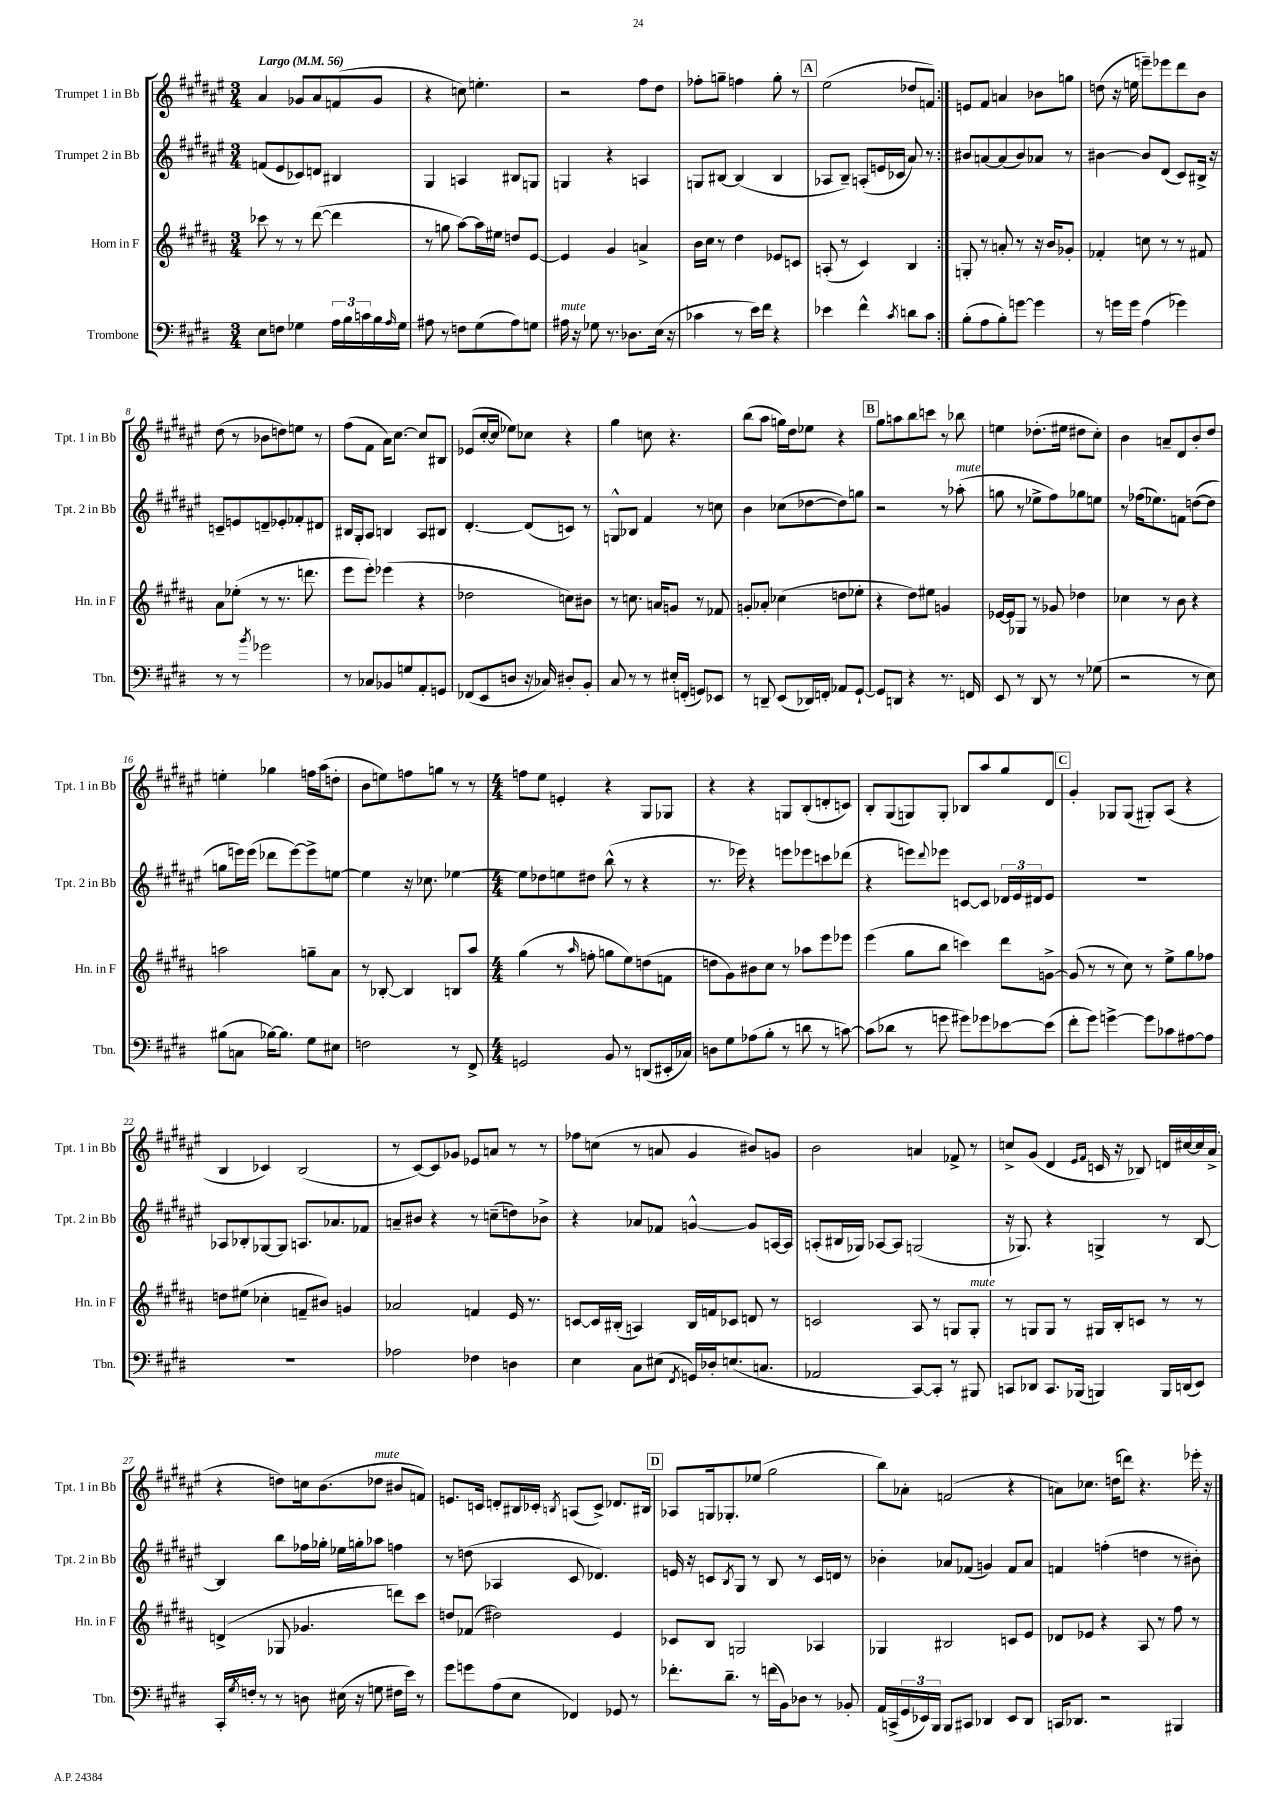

**kern	**kern	**kern	**kern
*part4	*part3	*part2	*part1
*staff4	*staff3	*staff2	*staff1
*I"Trombone	*I"Horn in F	*I"Trumpet 2 in Bb	*I"Trumpet 1 in Bb
*I'Tbn.	*I'Hn. in F	*I'Tpt. 2 in Bb	*I'Tpt. 1 in Bb
*clefF4	*clefG2	*clefG2	*clefG2
*k[f#c#g#d#]	*k[f#c#g#d#a#]	*k[f#c#g#d#a#e#]	*k[f#c#g#d#a#e#]
*M3/4	*M3/4	*M3/4	*M3/4
*MM56	*MM56	*MM56	*MM56
=1	=1	=1	=1
!	!	!	!LO:TX:a:B:t=Largo
8E\L	8ccc-X\	(8fn/L	4a#/
8Fn\J	8r	8e#/	.
4G-X\	8r	8c-X/)	8g-X/L
.	([8ddd#\	8dn/J	8a#/
24A\LL	4ddd#\]	4B#X/	(8fn/
24B\	.	.	.
24cn\	.	.	.
16B\	.	.	8g-/J
16qqA/	.	.	.
16G-\JJ	.	.	.
=2	=2	=2	=2
8A#X\	8r	4G#/	4r
8r	8ggn\	.	.
8Fn\L	[8aa#\L)	4An/	8ccn\)
(8G#\	16aa#\L]	.	4.een'\
.	16ee#X\JJ	.	.
8A#\)	8ddn/L	8B#X/L	.
8Gn\J	[8e/J	8Gn/J	.
=3	=3	=3	=3
!LO:TX:a:i:t=mute	!	!	!
16A#X\	4e/]	4Gn/	2r
16r	.	.	.
8G-X\	.	.	.
8.r	4g#/	4r	.
8.D-X\L	.	.	.
.	4an^/	4An/	8ff#\L
(16E\Jk	.	.	8dd#\J
16r	.	.	.
=4	=4	=4	=4
4c-X\	16b\LL	8Gn/L	8ff-X'\L
.	16cc#\JJ	.	.
.	8r	[8B#X/J	8ggn~\J
8r	4dd#\	(4B#/]	4ffn\
16e\LL)	.	.	.
16f#\JJ	.	.	.
4r	8e-X/L	4B#/	8gg'\
.	8cn/J	.	8r
!!LO:REH:place=s1:t=A
=5	=5	=5	=5
4e-X\	(8An'/	8A-X/L	(2ee#\
.	8r	8B~/J)	.
4f#^^\	4c#/)	(8An'/L	.
.	.	16en/L	.
.	.	16c-X/JJ	.
8qc#/	.	.	.
8dn\L	4B/	8a#/)	8dd-X/L
8c#\J	.	8r	8fn/J)
=6:|!	=6:|!	=6:|!	=6:|!
(8B'\L	8Gn'/	8b#X/L	8en/L
8A\	8r	[8an/	8f#/J
8B'\)	8an'/	(8a/]	4an/
[8gn\J	8r	8b#/)	.
4g\]	16r	8a-X/J	8b-X\L
.	16b/KL	.	.
.	8g-X'/J	8r	8ggn\J
=7	=7	=7	=7
8r	4f-X'/	[4b#X\	(8ddn\
16gn\LL	.	.	16r
16g\JJ	.	.	16een\
(4A\	8ccn\	8b#/L]	8eeen~\L)
.	8r	(8d#/J	8eee-X\
4g-X\)	8r	8c#/L)	8ddd#\
.	8f#X/	16B#X^/Jk	8b\J
.	.	16r	.
!!LO:LB:g=z
=8	=8	=8	=8
8r	8a#\L	8cn~/L	(8dd#\
8r	(8ee-X'\J	8en/	8r
8qb/	.	.	.
2g-X\	8r	8dn~/	8b-X\L
.	8.r	8e-X'/	8ddn\)
.	.	8f-X'/	8een\J
.	8.dddn\	.	.
.	.	8d#X/J	8r
=9	=9	=9	=9
8r	8eee\L	16B#X/LL	(8ff#\L
.	.	16G#'/J	.
8C-X/L	8eee'\J)	8A#/J	8f#\J
8BB-X/	(4eee-X\	4Bn/	16a#\KL)
.	.	.	[8.cc#\J
8Gn/	.	.	.
8AA'/	4r	8A#/L	8cc#/L]
8GGn/J	.	8B#X/J	8B#X/J
=10	=10	=10	=10
(8FF-X/L	2dd-X\	[4.d#'/	(8e-X/L
8EE/	.	.	[16cc#'/L
.	.	.	16cc#/JJ]
8Dn/J	.	.	8ee-X\L)
16r	.	(8d#/L]	8cc-X\J
16C-X/)	.	.	.
8D#X'/L	8ccn\L)	8cn/J)	4r
8BB'/J	8b#X\J	8r	.
=11	=11	=11	=11
8C#/	8r	8Gn^^/L	4gg#\
8r	8.ccn\	8B-X/J	.
8r	.	4f#/	8ccn\
.	16an/KL	.	.
16E#X'/LL	8gn/J	.	4.r
(16FFn'/JJ	.	.	.
8GGn/L)	8r	8r	.
8EE-X/J	8f-X/	8ccn\	.
=12	=12	=12	=12
8r	8gn'/L	4b\	(8bb\L
8DDn~/	8a-X'/J	.	8aa#\J
(8EE/L	(4cc-X\	(8cc-X\L	16ggn\LL)
.	.	.	16dd#\J
16DD-X/L)	.	[8dd-X\	8ee-X\J
16FFn'/JJ	.	.	.
8AA-X/L	8ddn\L	8dd-\])	4r
[8GG#`/J	8ee-X'\J	8ggn\J	.
!!LO:REH:place=s1:t=B
=13	=13	=13	=13
8GG#/L]	4r	2r	8gg#\L
8DDn/J	.	.	8aan\
4r	8dd#\L)	.	8bb\
.	8ee#X\J	.	8cccn\J
8.r	4gn/	8r	8r
!	!	!LO:TX:a:i:t=mute	!
.	.	(8aa-X'\	8bb-X\
16FFn/	.	.	.
=14	=14	=14	=14
8EE/	[16e-X/LL	8ggn\	4een\
.	16e-/J]	.	.
8r	8G-X/J	8r	.
8DD#/	8r	8ee-X^\L	(8.dd-X'\L
8r	8g-X/	8ff#\)	.
.	.	.	16ee#X\Jk
8r	4dd-X\	8gg-X\	8dd#X\L
(8G-X\	.	8een\J	8cc#'\J)
=15	=15	=15	=15
2r	4cc-X\	8r	4b\
.	.	(16ff-X\KL	.
.	.	8.ee-X\)	.
.	8r	.	8an~/L
.	8b\	8fn\J	8d#/
8r	4r	([8ddn\L	8b'/
8E\)	.	8dd\J]	8dd#/J
!!LO:LB:g=z
=16	=16	=16	=16
(8B#X\L	2aan\	8ggn\L	4een'\
8Cn\J	.	16eeen\L)	.
.	.	(16eee\JJ	.
[16B-X\KL)	.	8ddd-X\L	4gg-X\
8.B-\J]	.	.	.
.	.	[8eee\)	.
8G#\L	8ggn~\L	8eee^\]	16ffn\LL
.	.	.	(16aa#\J
8E#X\J	8a#\J	[8een\J	8ddn'\J
=17	=17	=17	=17
2Fn\	8r	4ee\]	8b\L
.	[8B-X'/	.	8een\)
.	4B-/]	16r	8ffn\
.	.	8.cc-X\	.
.	.	.	8ggn\J
8r	8Bn/L	[4ee-X\	8r
8FF#^/	8aa#/J	.	8r
=18	=18	=18	=18
*M4/4	*M4/4	*M4/4	*M4/4
2GGn/	(4gg#\	8ee-\L]	8ffn\L
.	.	8dd-X\	8ee#\J
.	8r	8een\	4en'/
.	16qqaa#/	.	.
.	8ffn'\	8dd#X\J	.
8BB/	8ggn\L	(8bb^^\	4r
8r	8ee\)	8r	.
(8DDn/L	(8ddn\	4r	8G#/L
16EE#X'/L	8fn\J	.	8G-X/J
16C-X/JJ)	.	.	.
=19	=19	=19	=19
8Dn\L	8ddn\L	8.r	4r
8G#\	8g#\)	.	.
.	.	16eee-X\)	.
(8A-X\	8b#X\	4r	4r
8B'\J	8cc#\J	.	.
8r	8r	8eeen\L	8Gn/L
8dn\	8aa-X\L	8eee-X\	(8B'/
8r	8eee\	8cccn\	8dn'/
[8cn\)	8eee-X\J	(8ddd-X\J	8cn/J)
=20	=20	=20	=20
(8c\L]	(4eee\	4r	8B'/L
8d-X\J	.	.	(8G#/
8r	8gg#\L	8eeen\L)	8Gn/)
.	.	8qqddd#/	.
8gn\	8bb\J	8eee-X\J	8G'/J
8g#X\L)	4cccn\)	[8cn/L	8B-X/L
8g-X\	.	8c/J]	8aa#/
[8e-X\	8ddd#\L	24d-X/LL	8gg#/
.	.	24e#/	.
.	.	24d#X/J	.
(8e-\J]	[8gn^\J	8e#/J	8d#/J
!!LO:REH:place=s1:t=C
=21	=21	=21	=21
8f#'\L	(8g/]	1r	4g#'/
8g#\J)	8r	.	.
[4gn^\	8r	.	8G-X/L
.	8cc#\)	.	(8G-/J
8g\L]	8r	.	8G#X'/L)
8c-X\	8ee^\L	.	(8A#/J
[8A#X\	8gg#\	.	4r
8A#\J]	8ff-X\J	.	.
!!LO:LB:g=z
=22	=22	=22	=22
1r	8ddn\L	8A-X/L	4B/
.	(8ee#X\J	8B-X'/	.
.	4cc-X'\	[8G-X/	4c-X/)
.	.	8G-/J]	.
.	8fn~/L	8.An/L	(2B/
.	8b#X/J)	.	.
.	.	8.a-X/	.
.	4gn/	.	.
.	.	8f-X/J	.
=23	=23	=23	=23
2A-X\	2a-X/	8an~/L	8r
.	.	8b#X/J	[8c#/L)
.	.	4r	8c#/]
.	.	.	8g-X/J
4F-X\	4fn/	8r	8e-X/L
.	.	(8ccn~\L	8an/J
4Dn\	16e/	8ddn\)	8r
.	8.r	.	.
.	.	8b-X^\J	8r
=24	=24	=24	=24
4E\	[8cn/L	4r	8ff-X\L
.	16c/L]	.	(8ccn\J
.	(16B#X'/JJ	.	.
8C#\L	4An/)	8a-X/L	8r
(8E#X\J	.	8f-X/J	8an/
8qFF#/	.	.	.
16GGn/LL)	16B#/LL	[4gn^^/	4g#/
16D-X'/J	16fn/J	.	.
(8.En/	8c-X/J	.	.
.	8dn/	8g/L]	8b#X/L)
8.Cn/J	.	.	.
.	8r	[16An/L	8gn/J
.	.	16A/JJ]	.
=25	=25	=25	=25
2AA-X/	2cn/	(8An'/L	2b\
.	.	16B#X/L	.
.	.	16G-X/JJ)	.
.	.	[8A-X/L	.
.	.	8A-/J]	.
[8CC#/L)	8A#/	(2Gn/	4an/
8CC#'/J]	8r	.	.
8r	8Gn/L	.	8f-X^/
!	!LO:TX:a:i:t=mute	!	!
8BBB#X/	8G'/J	.	8r
=26	=26	=26	=26
8CCn/L	8r	16r	8ccn^/L
.	.	8.G-X/)	.
8DD-X/J	8Gn/L	.	(8g#/J
8.CC/L	8G/J	4r	4d#/
.	8r	.	.
(16BBB-X/Jk	.	.	.
.	.	.	16qqe#/LL
.	.	.	16qqf#/JJ
4BBBn/)	16G#X/LL	4Gn^/	16cn/
.	16B'/J	.	16r
.	8cn/J	.	8B-X/)
16BBB/LL	8r	8r	16dn/LL
(16DDn/J	.	.	[16cc#X/
8EE/J)	8r	[8B/	16cc#/]
.	.	.	(16a#^/JJ
!!LO:LB:g=z
=27	=27	=27	=27
16CC#'/LL	(4dn^/	4B/]	4r
8qG#/	.	.	.
16Fn'/JJ	.	.	.
8r	.	.	.
8r	8G-X/	8bb\L	8ddn\L)
8Dn\	4.g-X/	16ff-X\L	16ccn\k
.	.	16gg-X'\JJ	(8.b\
(16E#X\	.	16ee-X\LL	.
16r	.	16ggn'\J	.
!	!	!	!LO:TX:a:i:t=mute
8Gn\	.	8aa-X\J	8dd-X\J
16F#X\LL	8dddn\L)	4ffn\	8b#X/L
16e\JJ)	.	.	.
8r	8ccc#\J	.	8fn/J)
=28	=28	=28	=28
8g#\L	8ddn/L	8r	8.en/L
8gn\	(8f-X/J	(8ddn\	.
.	.	.	16cn/Jk
(8A\	2dd#X\)	4A-X/	8dn'/L
8E\J	.	.	16B#X/L
.	.	.	16c-X'/JJ
.	.	.	8qBn/
4FF-X/)	.	8c#/	(8An/L
.	.	4.d-X/)	8c-^/J)
8GG-X/	4e/	.	8.d-X/L
8r	.	.	.
.	.	.	16B#X/Jk
!!LO:REH:place=s1:t=D
=29	=29	=29	=29
8.f-X'\L	8c-X/L	16en/	8A-X/L
.	.	16r	.
.	8B/J	8cn/L	16Gn/k
8.d#~\J	.	.	8.G-X'/
.	.	8qB/	.
.	2Gn/	8G#/J	.
8r	.	8r	(8ee-X/J
(16fn\LL	.	8B/	2gg#\
16BB\J)	.	.	.
8D-X\J	.	8r	.
8r	4A-X/	16c/LL	.
.	.	16dn/JJ	.
8BB-X'/	.	8r	.
=30	=30	=30	=30
16AA/LL	4G-X/	4b-X'\	8bb\L)
(16CCn^/	.	.	.
24GG#/	.	.	8a-X'\J
24EE-X/)	.	.	.
24BBB/JJ	.	.	.
8BBB/L	2B#X/	8a-X/L	(2fn/
8CC#X/J	.	(8f-X/J	.
4DD-X/	.	4gn/)	.
8EE-/L	8cn/L	8f-/L	4r
8DD-/J	8e/J	8a-/J	.
=31	=31	=31	=31
16CCn/KL	8d-X/L	4fn/	8an\L)
8.DD-X/J	.	.	.
.	8e-X/J	.	8.cc-X\J
2r	4r	(4ffn'\	.
.	.	.	(16ddn\KL
.	.	.	8dddn\J)
.	8A#/	4ddn\	4.r
.	8r	.	.
4BBB#X/	8ff#\	8r	.
.	8r	8b#X'\)	16eee-X'\
.	.	.	16r
==	==	==	==
*-	*-	*-	*-
